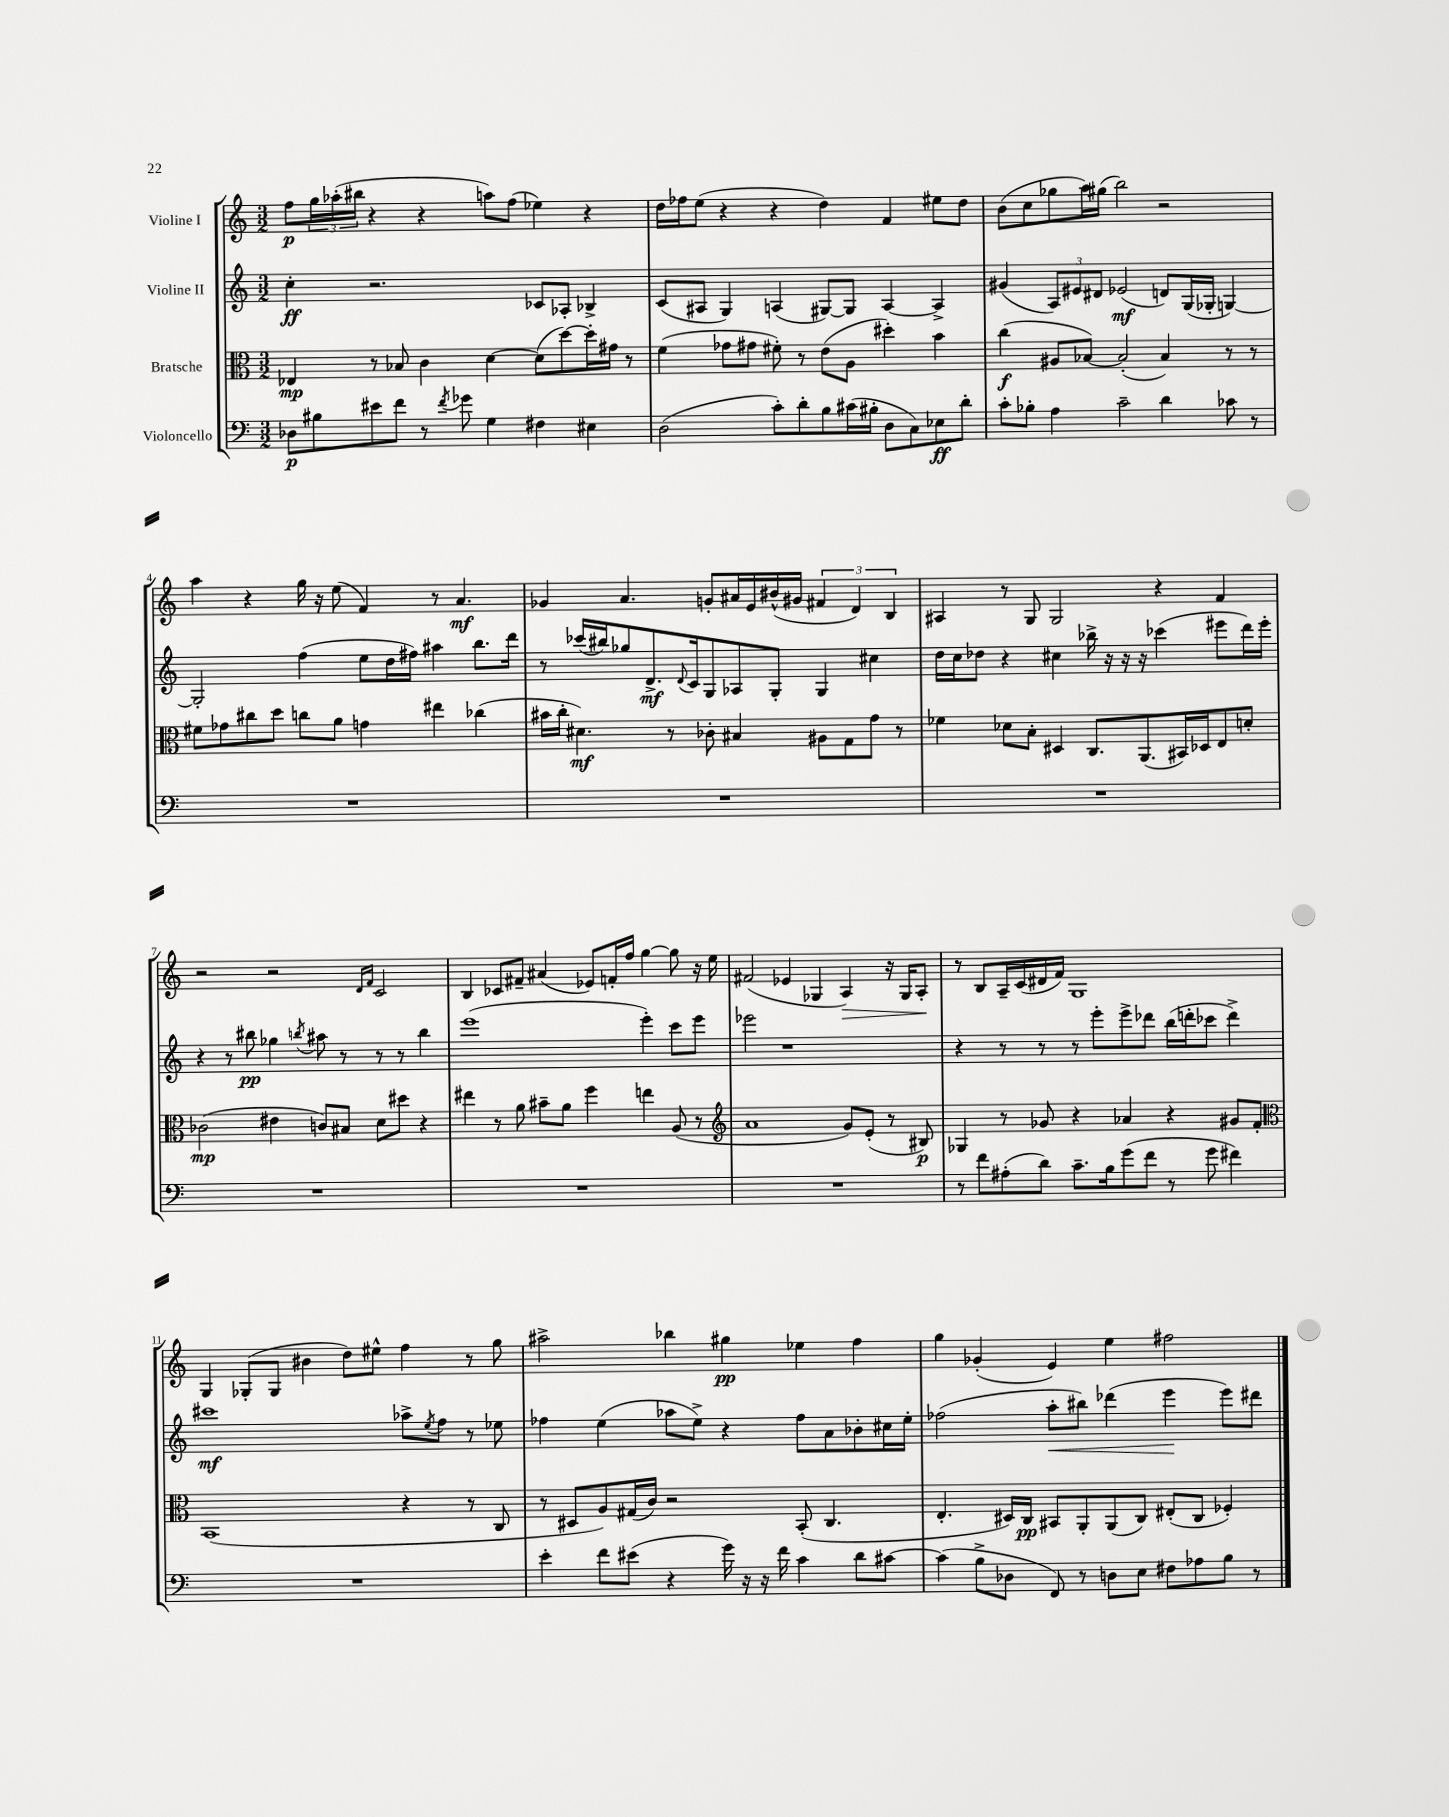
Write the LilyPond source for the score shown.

<<
\new StaffGroup <<
\new Staff = "s0" \with { instrumentName = "Violine I" } {
    \clef treble \key c \major \numericTimeSignature \time 3/2
    f''8\p \tuplet 3/2 { g''16 aes''16-.( bis''16 } r4 r4 a''8) f''8( ees''4) r4 |
    d''16 fes''16 e''8( r4 r4 d''4) f'4 eis''8 d''8 |
    b'8( c''8 ges''8 a''16) gis''16( b''2) r2 |
    a''4 r4 g''16 r16 e''8( f'4) r8 a'4.\mf |
    ges'4 a'4. g'8-. ais'16 e'16 bis'16-^( gis'16 \tuplet 3/2 { fis'4 d'4) b4 } |
    ais4 r8 g8 g2 r4 f'4 |
    r2 r2 \grace { d'16 f'16 } c'2 |
    b4 ces'8 fis'8-- ais'4( ees'8) f'16-. f''16 g''4~ g''8 r16 e''16 |
    fis'2( ees'4 ges4 a4\>) r16 ges16 a8-.\! |
    r8 b8 a16-- c'16( dis'16 f'16) g1 |
    g4 ges8-.( ges8 bis'4 d''8) eis''8-^ f''4 r8 g''8 |
    ais''2-> bes''4 gis''4\pp ees''4 f''4 |
    g''4 ges'4-.( e'4) e''4 fis''2 \bar "|." |
}
\new Staff = "s1" \with { instrumentName = "Violine II" } {
    \clef treble \key c \major \numericTimeSignature \time 3/2
    c''4-.\ff r2. ces'8 aes8-. bes4-> |
    c'8( ais8 g4) a4( gis8~) gis8 a4~ a4-> |
    gis'4( \tuplet 3/2 { a8) eis'8 dis'8 } ees'2\mf( d'8) g16( ges16-. g4~) |
    g2-. f''4( e''8 d''16 fis''16) ais''4 b''8. d'''16 |
    r8 ces'''16( bis''16) ges''8 d'8.->\mf \appoggiatura { d'8 } c'16 g8 aes8 g8-. g4 cis''4 |
    d''16 c''16 des''8 r4 cis''4 bes''16-> r16 r16 r16 ces'''4( eis'''8 d'''16) eis'''16-. |
    r4 r8 bis''8\pp ges''4 \acciaccatura { b''8 } ais''8 r8 r8 r8 b''4 |
    e'''1( e'''4-.) c'''8 e'''8 |
    ees'''2 r1 |
    r4 r8 r8 r8 e'''8-. e'''8-> des'''8 b''16( d'''16-. ces'''8 d'''4->) |
    cis'''1\mf aes''8-> \acciaccatura { e''8 } f''8 r8 ees''8 |
    fes''4 e''4( aes''8 e''8->) r4 fes''8 a'8 bes'8-. cis''16 e''16-. |
    fes''2( a''8-.\< bis''8) des'''4( e'''4\! e'''8) dis'''8 \bar "|." |
}
\new Staff = "s2" \with { instrumentName = "Bratsche" } {
    \clef alto \key c \major \numericTimeSignature \time 3/2
    ees4\mp r8 bes8 c'4 d'4~ d'8( d''8~) d''16-. gis'16 r8 |
    f'4( ges'8 gis'8 fis'8-.) r8 e'8( a8 dis''4-.) b'4 |
    c''4\f( ais8 bes8~) bes2-.( bes4) r8 r8 |
    fis'8 ges'8 cis''8 d''8 c''8 a'8 g'4 eis''4 ces''4( |
    bis'16 c''16-. dis'4.\mf) r8 ces'8-. bis4 ais8 g8 g'8 r8 |
    fes'4 des'8 b8-. dis4 c8. a,8.( bis,16) des16 e8 d'8-. |
    ces'2\mp( eis'4 c'8) bis8 d'8 dis''8 r4 |
    eis''4 r8 a'8 bis'8-- a'8 f''4 e''4 a8( r8 |
    \clef treble a'1 g'8) e'8-.( r8 bis8\p) |
    ges4 r8 ges'8 r4 aes'4 r4 gis'8 f'8-. |
    \clef alto b,1( r4 r8 c8 |
    r8 dis8 a8) gis16( c'16) r2 b,8-.( c4. |
    e4.-. dis16) c16\pp bis,8 a,8-. a,8( c8) eis8-.( c8 fes4-.) \bar "|." |
}
\new Staff = "s3" \with { instrumentName = "Violoncello" } {
    \clef bass \key c \major \numericTimeSignature \time 3/2
    des8\p bis8 eis'8 f'8 r8 \acciaccatura { f'8 } ges'8 g4 fis4 eis4 |
    d2( c'8-.) d'8-. b8 cis'16( bis16-. d8 c8) ees8\ff d'8-. |
    c'8-. bes8-. a4 c'2-- d'4 ces'8 r8 |
    R1. |
    R1. |
    R1. |
    R1. |
    R1. |
    R1. |
    r8 f'8 ais8-.( d'8) c'8.-- b16 g'8( f'8 r8 g'8 fis'4) |
    R1. |
    e'4-. f'8 eis'8( r4 g'16) r16 r16 f'16 c'4 d'8 cis'8~ |
    cis'4( b8-> des8 f,8) r8 d8 e8 fis8 aes8 b8 r8 \bar "|." |
}
>>
>>
